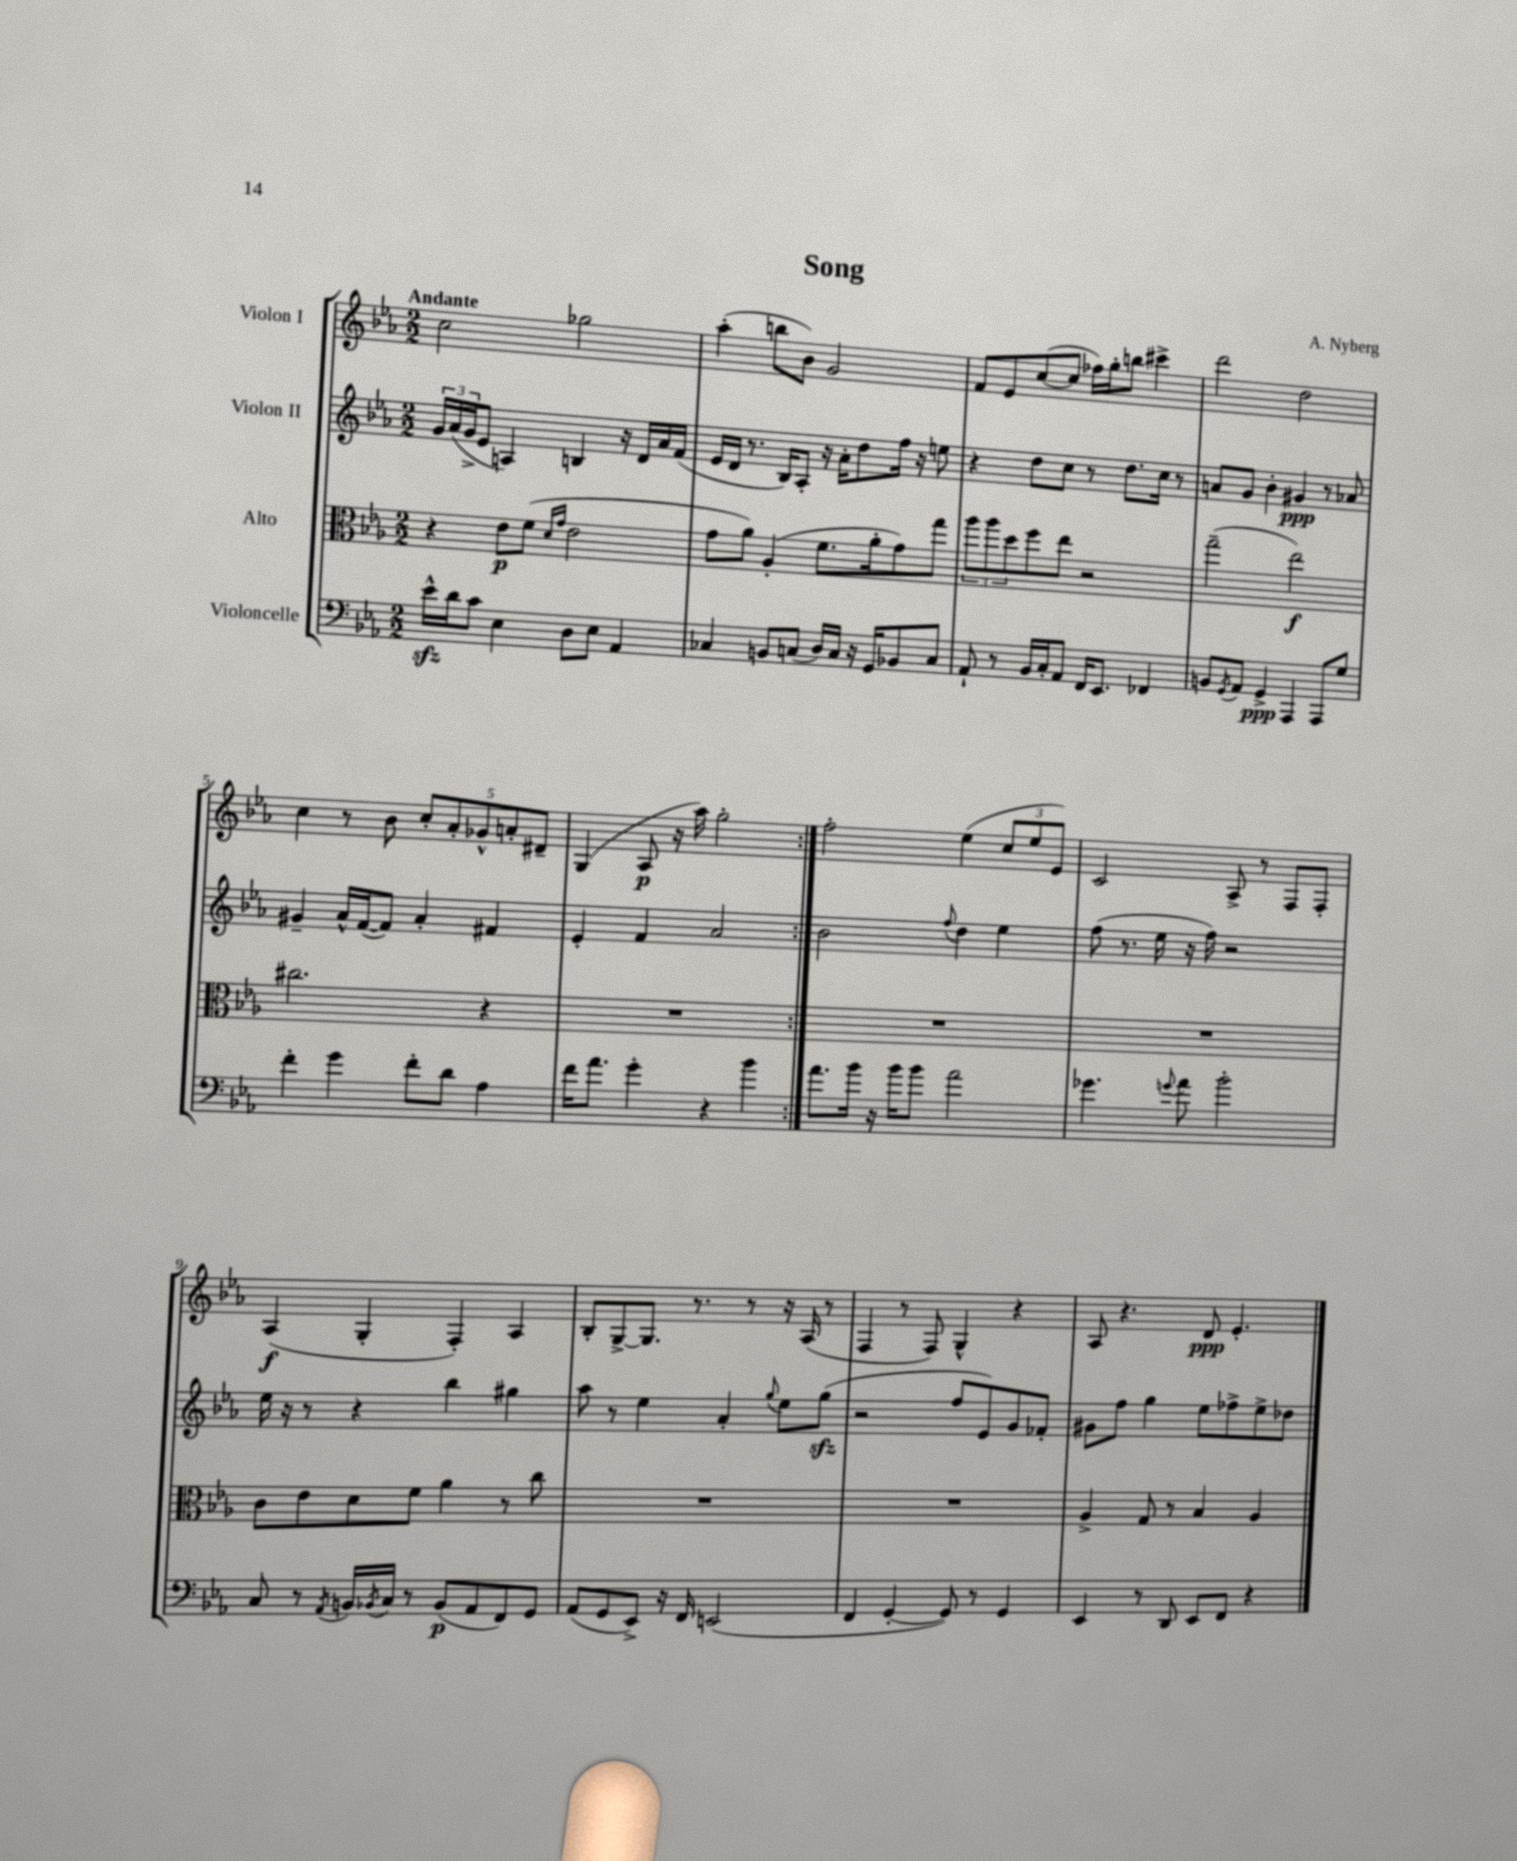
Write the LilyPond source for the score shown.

\header { title = "Song" composer = "A. Nyberg" }
<<
\new StaffGroup <<
\new Staff = "s0" \with { instrumentName = "Violon I" } {
    \clef treble \key ees \major \numericTimeSignature \time 2/2 \tempo "Andante"
    \repeat volta 2 { c''2 ges''2 |
    aes''4-.( b''8 bes'8) g'2 |
    f'8 ees'8 c''8~( c''8 fes''16) g''16-. b''8 cis'''4-> |
    d'''2 d''2 |
    c''4 r8 bes'8 \tuplet 5/4 { c''8-. aes'8-. ges'8-^ a'8-. dis'8-- } |
    g4( aes8\p r16 aes''16) g''2-. | }
    f''2-. ees''4( \tuplet 3/2 { c''8 ees''8 ees'8) } |
    c'2 aes8-> r8 f8 f8-. |
    aes4\f( g4-. f4-.) aes4 |
    bes8-. g8~-> g8. r8. r8 r16 aes16( r8 |
    f4 r8 f8) g4-^ r4 |
    aes8 r4. d'8\ppp ees'4.-. \bar "|." |
}
\new Staff = "s1" \with { instrumentName = "Violon II" } {
    \clef treble \key ees \major \numericTimeSignature \time 2/2
    \repeat volta 2 { \tuplet 3/2 { g'16 aes'16( g'16-> } ees'8 a4) b4 r16 d'16 aes'16 f'16( |
    ees'16 d'16 r8. bes16) aes8-. r16 aes'16-. d''8 f''16 r16 e''8 |
    r4 d''8 c''8 r8 d''8. c''16 r8 |
    a'8 g'8 bes'4-. gis'4\ppp r8 aes'8 |
    gis'4-- aes'16-^ f'16~( f'8) aes'4-. fis'4 |
    ees'4-. f'4 aes'2 | }
    bes'2 \appoggiatura { f''8 } d''4 ees''4 |
    f''8( r8. ees''16 r16 f''16) r2 |
    ees''16 r16 r8 r4 bes''4 gis''4 |
    aes''8 r8 ees''4 aes'4-. \appoggiatura { g''8 } ees''8 g''8\sfz( |
    r2 f''8 ees'8) g'8 fes'8-. |
    gis'8 f''8 g''4 ees''8 fes''8-> ees''8-> des''8 \bar "|." |
}
\new Staff = "s2" \with { instrumentName = "Alto" } {
    \clef alto \key ees \major \numericTimeSignature \time 2/2
    \repeat volta 2 { r4 ees'8\p f'8( \grace { d'16 g'16 } ees'2 |
    g'8 aes'8) aes4-.( f'8. aes'16-. g'8) g''8 |
    \tuplet 3/2 { aes''8 aes''8 d''8 } f''8 ees''8 r2 |
    g''2--( ees''2\f) |
    cis''2. r4 |
    R1 | }
    R1 |
    R1 |
    c'8 ees'8 d'8 f'8 aes'4 r8 c''8 |
    R1 |
    R1 |
    aes4-> g8 r8 bes4 aes4 \bar "|." |
}
\new Staff = "s3" \with { instrumentName = "Violoncelle" } {
    \clef bass \key ees \major \numericTimeSignature \time 2/2
    \repeat volta 2 { ees'16-^\sfz d'16 c'8 ees4 d8 ees8 aes,4 |
    ces4 b,8 c8( d16) c16 r16 g,16 bes,8 c8 |
    aes,8-! r8 bes,16 c16-. aes,8 f,16 ees,8. fes,4 |
    b,8 \acciaccatura { g,8 } aes,8 g,4->\ppp aes,,4 aes,,8 g8 |
    f'4-. g'4 f'8-. d'8 aes4 |
    f'16 aes'8. g'4-. r4 bes'4 | }
    aes'8. bes'16 r16 bes'16 bes'8 aes'2 |
    ges'4. \appoggiatura { g'8 } aes'8 bes'2-. |
    c8 r8 \acciaccatura { aes,8 } b,16 \acciaccatura { bes,8 } c16 r8 bes,8\p( aes,8 f,8) g,8 |
    aes,8( g,8 ees,8->) r16 f,16 e,2( |
    f,4 g,4~-. g,8) r8 g,4 |
    ees,4 r8 d,8 ees,8 f,8 r4 \bar "|." |
}
>>
>>
